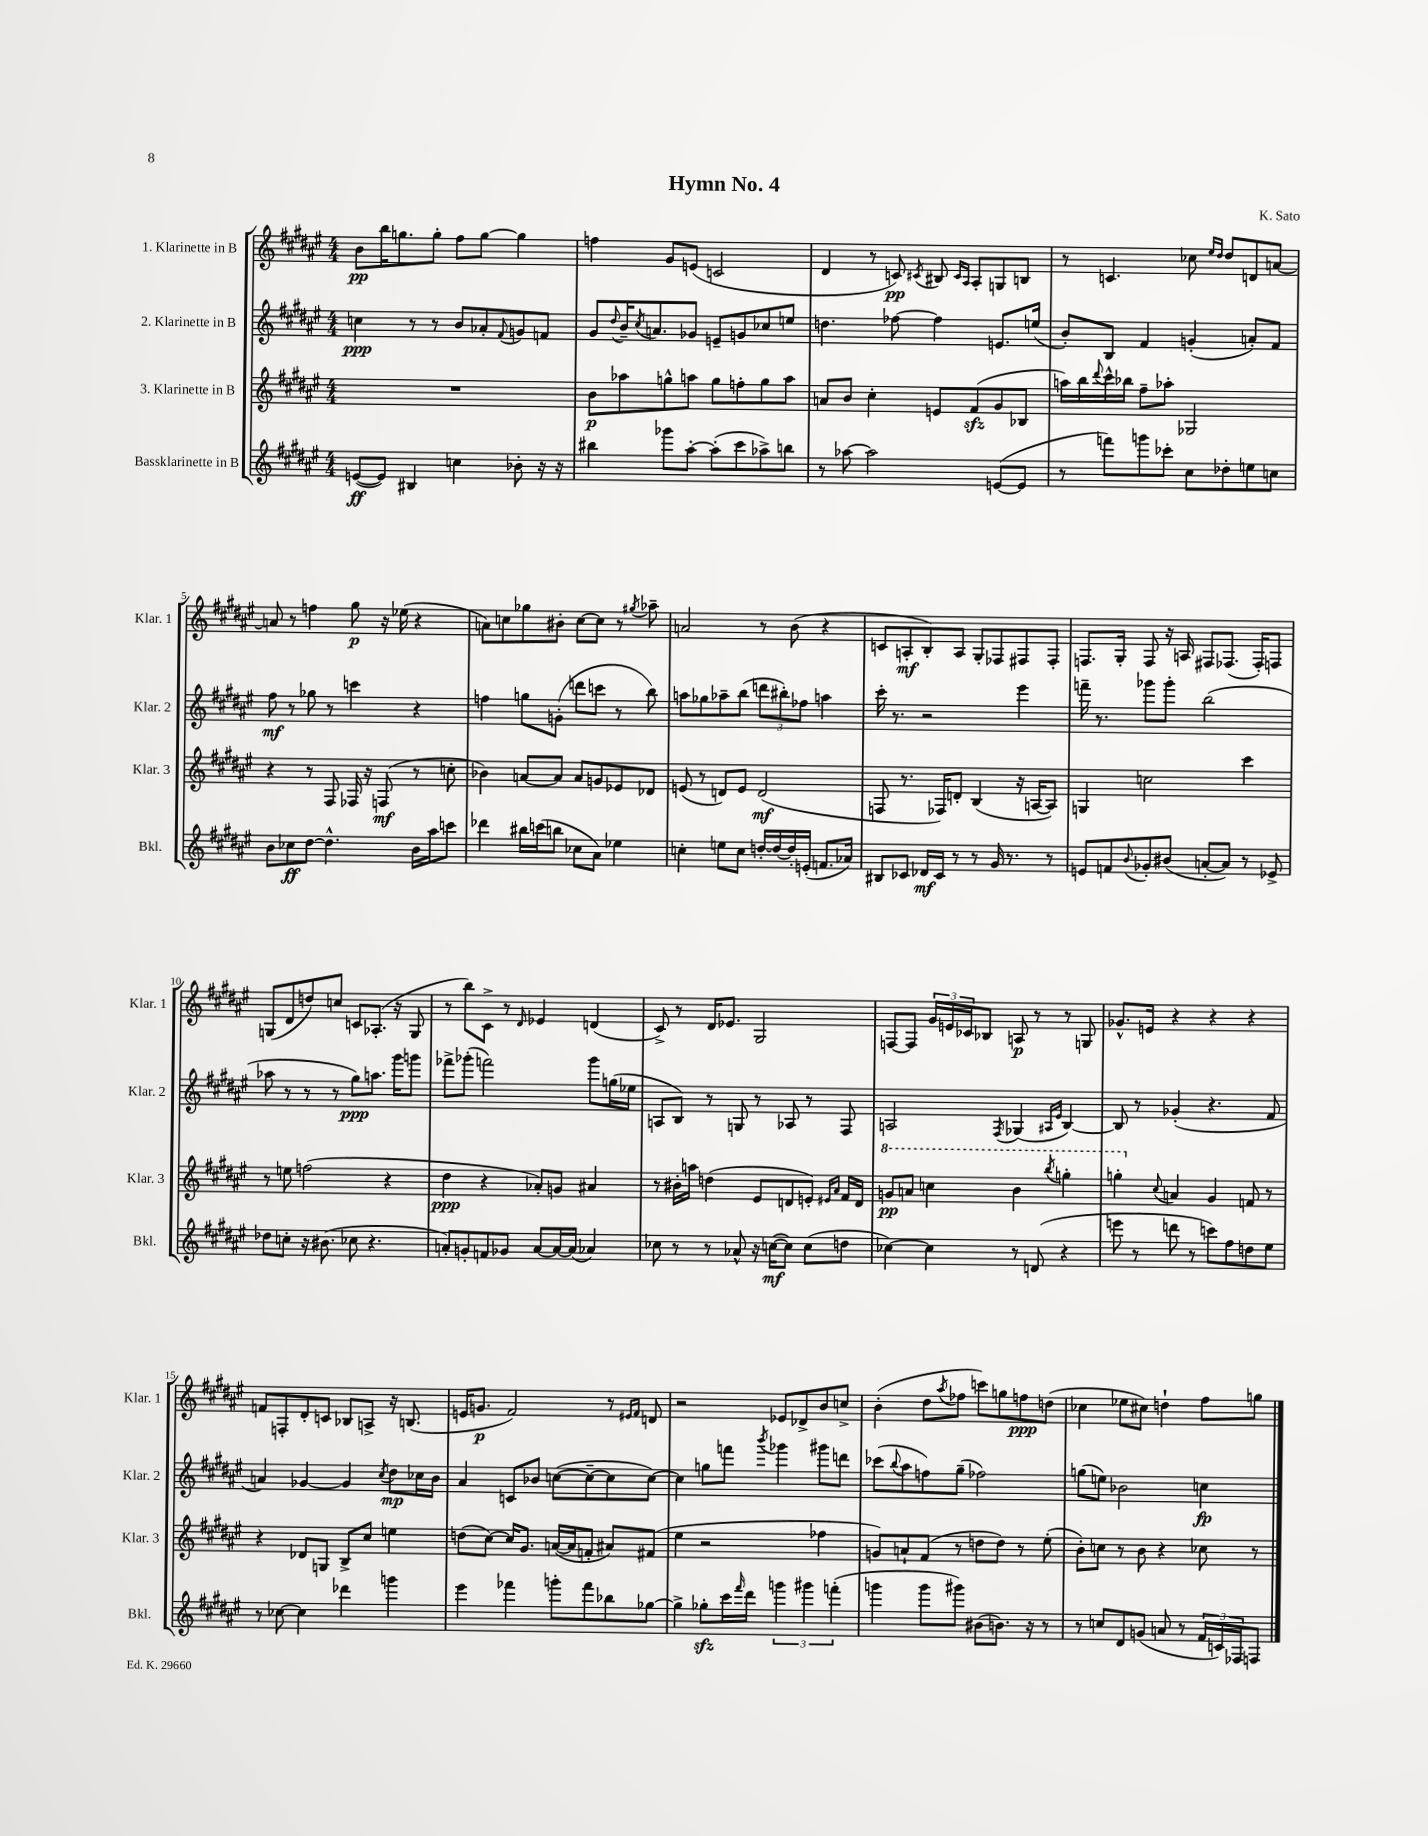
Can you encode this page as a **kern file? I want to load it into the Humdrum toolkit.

**kern	**dynam	**kern	**dynam	**kern	**dynam	**kern	**dynam
*part4	*part4	*part3	*part3	*part2	*part2	*part1	*part1
*staff4	*staff4	*staff3	*staff3	*staff2	*staff2	*staff1	*staff1
*I"Bassklarinette in B	*	*I"3. Klarinette in B	*	*I"2. Klarinette in B	*	*I"1. Klarinette in B	*
*I'Bkl.	*	*I'Klar. 3	*	*I'Klar. 2	*	*I'Klar. 1	*
*clefG2	*	*clefG2	*	*clefG2	*	*clefG2	*
*k[f#c#g#d#a#e#]	*	*k[f#c#g#d#a#e#]	*	*k[f#c#g#d#a#e#]	*	*k[f#c#g#d#a#e#]	*
*M4/4	*	*M4/4	*	*M4/4	*	*M4/4	*
=1	=1	=1	=1	=1	=1	=1	=1
([8en/L	ff	1r	.	4ccn\	ppp	8b\L	pp
8e/J])	.	.	.	.	.	16bb\K	.
.	.	.	.	.	.	8.ggn\	.
4B#X/	.	.	.	8r	.	.	.
.	.	.	.	8r	.	8gg'\J	.
4ccn\	.	.	.	8b/L	.	8ff#\L	.
.	.	.	.	8a-X'/	.	[8gg\J	.
.	.	.	.	8qqf#/	.	.	.
8b-X'\	.	.	.	8gn/	.	4gg\]	.
16r	.	.	.	8fn/J	.	.	.
16r	.	.	.	.	.	.	.
=2	=2	=2	=2	=2	=2	=2	=2
4bb#X\	.	8b\L	p	8g#/L	.	4ffn\	.
.	.	.	.	8qqdd#/	.	.	.
.	.	8aa-X\	.	16b~/K	.	.	.
.	.	.	.	8qcc#/	.	.	.
.	.	.	.	8.an/	.	.	.
8ggg-X\L	.	8ggn^^\	.	.	.	8g#/L	.
[8aa#'\J	.	8aan\J	.	8g-X/J	.	(8en/J	.
(8aa#'\L]	.	8gg\L	.	8en~/L	.	2cn/	.
8ccc#\	.	8ffn'\	.	8gn/	.	.	.
8aa-X^\)	.	8gg\	.	8cc-X/	.	.	.
8bbn\J	.	8aa\J	.	8een/J	.	.	.
=3	=3	=3	=3	=3	=3	=3	=3
8r	.	8an/L	.	4.ddn\	.	4d#/	.
[8aa-X\	.	8b/J	.	.	.	.	.
2aa-\]	.	4cc#'\	.	.	.	8r	.
.	.	.	.	[8ff-X\	.	8cn/)	pp
.	.	.	.	.	.	8qc#X/	.
.	.	8en/L	.	4ff-\]	.	8B#X/	.
.	.	.	.	.	.	16qqc#/LL	.
.	.	.	.	.	.	16qqA#/JJ	.
.	.	(8f#zz/	.	.	.	8A#'/L	.
([8en/L	.	8g#/	.	8.en/L	.	8Gn/	.
8e/J]	.	8B-X/J	.	.	.	8Bn/J	.
.	.	.	.	(16een/Jk	.	.	.
=4	=4	=4	=4	=4	=4	=4	=4
8r	.	16aan\LL)	.	8b'/L)	.	8r	.
.	.	16bb\	.	.	.	.	.
.	.	8qqddd#/	.	.	.	.	.
8fffn\L)	.	16ccc#^^\	.	8B/J	.	4.cn/	.
.	.	16bb-X\JJ	.	.	.	.	.
8gggn\	.	8ff#~\L	.	4f#/	.	.	.
8ccc-X'\J	.	8aa-X'\J	.	.	.	.	.
8cc#\L	.	2G-X/	.	(4gn'/	.	8cc-X\	.
.	.	.	.	.	.	16qqee#/LL	.
.	.	.	.	.	.	16qqdd#/JJ	.
8dd-X'\	.	.	.	.	.	8dd#/L	.
8een\	.	.	.	8an'/L)	.	8dn/	.
8ccn\J	.	.	.	8f#/J	.	[8an/J	.
!!LO:LB:g=z
=5	=5	=5	=5	=5	=5	=5	=5
8b\L	.	4r	.	8ff#\	mf	8an/]	.
8cc-X\	ff	.	.	8r	.	8r	.
[8dd#\J	.	8r	.	8gg-X\	.	4ffn\	.
4.dd#^^\]	.	8F#/	.	8r	.	.	.
.	.	16F-X/	.	4cccn\	.	8gg#\	p
.	.	16r	.	.	.	.	.
.	.	(8Fn/	mf	.	.	16r	.
.	.	.	.	.	.	(16ee-X\	.
16b\LL	.	8r	.	4r	.	4r	.
16aa#\J	.	.	.	.	.	.	.
8cccn\J	.	8ccn'\	.	.	.	.	.
=6	=6	=6	=6	=6	=6	=6	=6
4ddd-X\	.	4b-X\)	.	4ffn\	.	8an\L)	.
.	.	.	.	.	.	8ccn\	.
16bb#X\LL	.	[8an/L	.	8ggn\L	.	8gg-X\	.
(16cccn\J	.	.	.	.	.	.	.
8bbn\J	.	8a/J]	.	(8gn'\J	.	8b#X'\J	.
8cc-X\L	.	8a/L	.	8dddn\L	.	[8cc\L	.
8a#\J)	.	8gn/	.	8cccn\J	.	8cc\J]	.
4ee-X\	.	8e-X/	.	8r	.	8r	.
.	.	.	.	.	.	8qgg#X/	.
.	.	8d-X/J	.	8bb\)	.	8aa-X~\	.
=7	=7	=7	=7	=7	=7	=7	=7
4ccn'\	.	(8en/	.	8aan\L	.	2an/	.
.	.	8r	.	8gg-X\	.	.	.
8een\L	.	8dn/L)	.	8aa-X~\	.	.	.
8cc\J	.	8e/J	.	(8bb\J	.	.	.
[16ddn'/LL	.	(2d/	mf	12dddn\L	.	8r	.
16dd/_	.	.	.	.	.	.	.
.	.	.	.	12bb#X'\)	.	.	.
16dd'/]	.	.	.	.	.	(8b\	.
.	.	.	.	12ff-X\J	.	.	.
(16en'/JJ	.	.	.	.	.	.	.
8.fn/L	.	.	.	4aan\	.	4r	.
16a-X/Jk)	.	.	.	.	.	.	.
=8	=8	=8	=8	=8	=8	=8	=8
8B#X/L	.	8Fn/	.	16ccc#'\	.	8cn/L	.
.	.	.	.	8.r	.	.	.
8c-X/J	.	8.r	.	.	.	8An'/	mf
16d-X/LL	mf	.	.	2r	.	8B'/)	.
16c-/JJ	.	16F-X/KL)	.	.	.	.	.
8r	.	8dn'/J	.	.	.	8A/J	.
8r	.	(4B/	.	.	.	8G#'/L	.
16g#/	.	.	.	.	.	8F-X/	.
8.r	.	.	.	.	.	.	.
.	.	16r	.	4eee#\	.	8F#X/	.
.	.	[16An/KL	.	.	.	.	.
8r	.	8A/J])	.	.	.	8F#'/J	.
=9	=9	=9	=9	=9	=9	=9	=9
8en/L	.	4Gn/	.	16fffn~\	.	8.Fn/L	.
.	.	.	.	8.r	.	.	.
8fn/	.	.	.	.	.	.	.
.	.	.	.	.	.	16G#'/Jk	.
8qqb/	.	.	.	.	.	.	.
8g-X'/	.	2ccn\	.	8ggg-X\L	.	8F/	.
(8b#X/J	.	.	.	8ggg-'\J	.	16r	.
.	.	.	.	.	.	16An/	.
[8an'/L	.	.	.	(2bb\	.	8F#X/L	.
8a/J])	.	.	.	.	.	(8.F-X/J	.
8r	.	4ccc#\	.	.	.	.	.
.	.	.	.	.	.	16F-'/KL)	.
8e-X^/	.	.	.	.	.	8Fn/J	.
!!LO:LB:g=z
=10	=10	=10	=10	=10	=10	=10	=10
8dd-X\L	.	8r	.	8aa-X\	.	(8Gn/L	.
8ccn'\J	.	8een\	.	8r	.	8d#/	.
16r	.	(2ffn\	.	8r	.	8ddn/)	.
(8.b#X\	.	.	.	.	.	.	.
.	.	.	.	8r	.	8ccn/J	.
8cc-X\	.	.	.	8gg#\L)	ppp	8cn/L	.
4.r	.	.	.	8.aan\J	.	(8.A-X'/J	.
.	.	4r	.	.	.	.	.
.	.	.	.	16ggg#\KL	.	16r	.
.	.	.	.	8gggn\J	.	8G/	.
=11	=11	=11	=11	=11	=11	=11	=11
8an'/L)	.	4dd#\	ppp	8fff-X^\L	.	8r	.
8gn'/	.	.	.	(8ggg-X'\J	.	8bb\L)	.
8fn/	.	4r	.	2fffn\)	.	8c#^\J	.
8g-X/J	.	.	.	.	.	8r	.
.	.	.	.	.	.	16qqd#/	.
[8a/L	.	8a-X'/L)	.	.	.	4e-X/	.
16a/L_	.	8gn/J	.	.	.	.	.
(16a/JJ]	.	.	.	.	.	.	.
4a-X/)	.	4a#X/	.	8ggg-\L	.	(4dn/	.
.	.	.	.	(16ggn\L	.	.	.
.	.	.	.	16ee-X\JJ	.	.	.
=12	=12	=12	=12	=12	=12	=12	=12
8cc-X\	.	8r	.	8An/L	.	8c#^/)	.
8r	.	16b#X'\LL	.	8B/J)	.	8r	.
.	.	16aan\JJ	.	.	.	.	.
8r	.	(4ddn\	.	8r	.	16d#/KL	.
.	.	.	.	.	.	8.e-X/J	.
8a-X^^/	.	.	.	8Gn/	.	.	.
16r	.	8e#/L	.	8r	.	2G#/	.
([16ccn\KL	mf	.	.	.	.	.	.
8cc\J])	.	8dn/	.	8A-X/	.	.	.
(8cc\L	.	8en'/J)	.	8r	.	.	.
.	.	16qqe#X/LL	.	.	.	.	.
.	.	16qqa#/JJ	.	.	.	.	.
8ddn\J	.	16f#/LL	.	8F#/	.	.	.
.	.	16d/JJ	.	.	.	.	.
=13	=13	=13	=13	=13	=13	=13	=13
*	*	*8va	*	*	*	*	*
[4cc-X\)	.	8ggn/L	pp	2An/	.	[8Fn/L	.
.	.	8aan/J	.	.	.	8F/J]	.
4cc-\]	.	4cccn\	.	.	.	24g#/LL	.
.	.	.	.	.	.	24en/	.
.	.	.	.	.	.	24c-X/J	.
.	.	.	.	.	.	8B-X/J	.
.	.	.	.	8qF#/	.	.	.
8r	.	4bb\	.	(4G-X/	.	8An/	p
(8dn/	.	.	.	.	.	8r	.
.	.	.	.	16qqA#X/LL	.	.	.
.	.	8qbbb/	.	16qqe#/JJ	.	.	.
4r	.	4gggn'\	.	[4B/)	.	8r	.
.	.	.	.	.	.	8Gn/	.
=14	=14	=14	=14	=14	=14	=14	=14
8eeen\	.	4gggn'\	.	8B/]	.	8.g-X^^/L	.
8r	.	.	.	8r	.	.	.
.	.	.	.	.	.	16en/Jk	.
*	*	*X8va	*	*	*	*	*
.	.	8qqcc#/	.	.	.	.	.
8dddn\	.	4an/	.	(4g-X'/	.	4r	.
8r	.	.	.	.	.	.	.
8cccn\L)	.	4g#/	.	4.r	.	4r	.
8ff#\	.	.	.	.	.	.	.
8ddn\	.	8fn/	.	.	.	4r	.
8ee#\J	.	8r	.	8f#/	.	.	.
!!LO:LB:g=z
=15	=15	=15	=15	=15	=15	=15	=15
8r	.	4r	.	4an/)	.	8fn/L	.
[8cc-X\	.	.	.	.	.	8Fn'/	.
4cc-\]	.	8d-X/L	.	[4g-X/	.	8d#'/	.
.	.	8Gn/J	.	.	.	8cn/J	.
4ddd-X\	.	8B^/L	.	4g-/]	.	8B-X/L	.
.	.	8cc#/J	.	.	.	8An^/J	.
.	.	.	.	8qcc#/	.	.	.
4gggn\	.	4een\	.	8dd#\L	mp	16r	.
.	.	.	.	.	.	(8.Bn/	.
.	.	.	.	16cc-X\L	.	.	.
.	.	.	.	16b\JJ	.	.	.
=16	=16	=16	=16	=16	=16	=16	=16
4eee#\	.	(8ddn\L	.	4a#/	.	16en/KL	.
.	.	.	.	.	.	8.gn/J	p
.	.	[8cc#\J)	.	.	.	.	.
4fff-X\	.	16cc#/KL]	.	8cn/L	.	2f#/)	.
.	.	8.g#/J	.	.	.	.	.
.	.	.	.	8b-X/J	.	.	.
8gggn'\L	.	([16an/LL	.	([8ccn\L	.	.	.
.	.	16a/J]	.	.	.	.	.
8fff-\	.	8fn'/J	.	8cc~\_	.	.	.
8bb-X\	.	8a#X/L)	.	8cc\]	.	8r	.
.	.	.	.	.	.	16qqe#X/LL	.
.	.	.	.	.	.	16qqf#/JJ	.
[8gg-X\J	.	(8f#X/J	.	[8cc\J)	.	8dn/	.
=17	=17	=17	=17	=17	=17	=17	=17
4gg-^\]	.	4ee#\	.	4cc\]	.	2r	.
8gg-Xzz'\L	.	2r	.	8ggn\L	.	.	.
16ccc#\L	.	.	.	8fffn\J	.	.	.
16qqfff#/	.	.	.	.	.	.	.
16ddd#\JJ	.	.	.	.	.	.	.
.	.	.	.	8qbbb/	.	.	.
6gggn\	.	.	.	4ggg-X\	.	8e-X/L	.
.	.	.	.	.	.	8d-X^/	.
6ggg#X\	.	.	.	.	.	.	.
.	.	4ff-X\	.	8ggg#X\L	.	8b/	.
(6fffn'\	.	.	.	.	.	.	.
.	.	.	.	8dddn\J	.	8ccn^/J	.
=18	=18	=18	=18	=18	=18	=18	=18
4gggn\	.	8gn/L)	.	(8ccc-X\L	.	(4b'\	.
.	.	.	.	8qqbb/	.	.	.
.	.	8an`/	.	8aa#\	.	.	.
8ggg\L	.	(8f#/J	.	8ffn\)	.	8dd#\L	.
.	.	.	.	.	.	8qaa#/	.
8ggg#X\J)	.	8r	.	(8gg#~\J	.	8ff-X\J	.
(8b#X\L	.	8ddn\L	.	2ff-X\)	.	8cccn\L)	.
8.bn\J)	.	8dd\J)	.	.	.	8ggn\	.
.	.	8r	.	.	.	8ffn\	ppp
16r	.	.	.	.	.	.	.
8r	.	(8ee#'\	.	.	.	(8ddn\J	.
=19	=19	=19	=19	=19	=19	=19	=19
8r	.	8b'\L)	.	(8ggn\L	.	4cc-X\	.
8ccn/L	.	8ccn\J	.	8een\J)	.	.	.
8d#/	.	8r	.	2b-X\	.	8ee-X\L	.
(8gn/J	.	8b\	.	.	.	8cc#X\J)	.
8an/	.	4r	.	.	.	4ddn`\	.
8r	.	.	.	.	.	.	.
24f#/LL	.	8cc-X\	.	4ccn\	fp	8ff#\L	.
24cn/)	.	.	.	.	.	.	.
24F-X/J	.	.	.	.	.	.	.
8Fn/J	.	8r	.	.	.	8ggn\J	.
==	==	==	==	==	==	==	==
*-	*-	*-	*-	*-	*-	*-	*-
